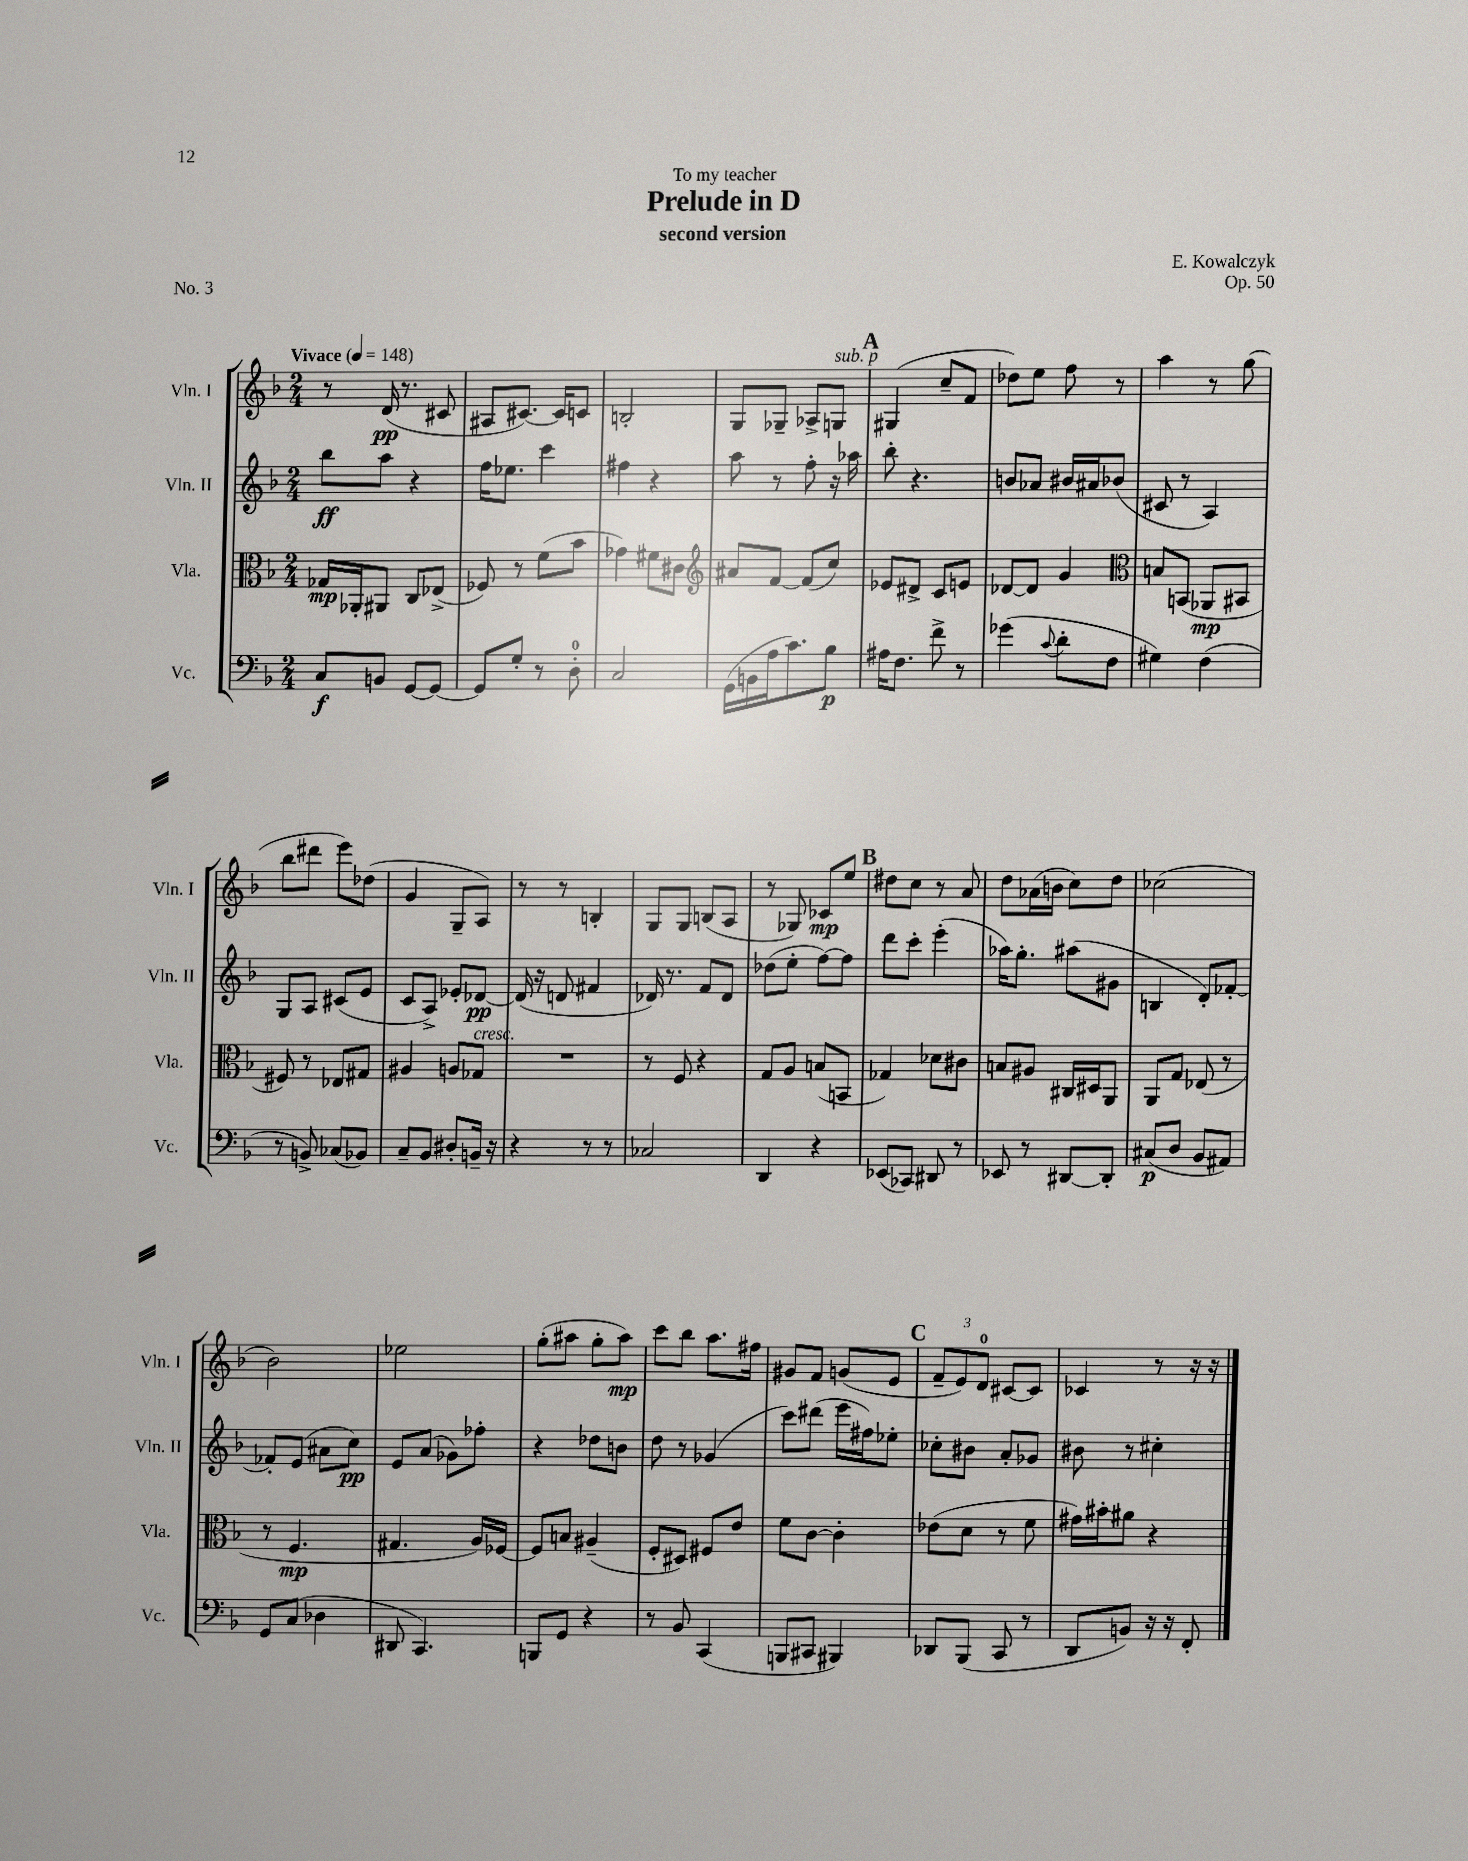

**kern	**kern	**kern	**kern
*staff4	*staff3	*staff2	*staff1
*clefF4	*clefC3	*clefG2	*clefG2
*k[b-]	*k[b-]	*k[b-]	*k[b-]
*M2/4	*M2/4	*M2/4	*M2/4
*MM148	*MM148	*MM148	*MM148
8C	16G-	8bb-	8r
.	16AA-'	.	.
8BB	8AA#	8aa	(16d
.	.	.	8.r
[8GG	8C	4r	.
8GG_	(8E-^	.	8c#
=	=	=	=
8GG]	8F-)	16ff	8A#
.	.	8.ee-	.
8G'	8r	.	[8.c#)
8r	(8f	4ccc	.
.	.	.	16c#]
8D'	8b-	.	8c
=	=	=	=
2C	4g-)	4ff#	2B'
.	8f#	4r	.
.	8c#	.	.
=	=	=	=
*	*clefG2	*	*
(16GG	8a#	8aa	8G
16BB	.	.	.
16A	[8f	8r	8G-~
8.c)	.	.	.
.	(8f]	8ff'	8A-^
8B-	8cc)	16r	8G
.	.	16aa-	.
=	=	=	=
16A#	8e-	8bb-'	(4G#
8.F	.	.	.
.	8d#^	4.r	.
8f^	8c	.	8cc~
8r	8e	.	8f
=	=	=	=
(4g-	[8d-	8b	8dd-)
.	8d-]	8a-	8ee
8qqc	.	.	.
8d'	4g	16b#	8ff
.	.	16a#	.
8F	.	(8b-	8r
=	=	=	=
*	*clefC3	*	*
4G#)	8B	8c#	4aa
.	(8BB	8r	.
(4F	8AA-	4A)	8r
.	8BB#	.	(8gg
=	=	=	=
8r	8F#)	8G	8bb-
8BB^)	8r	8A	8ddd#
(8C-	8E-	(8c#	8eee)
8BB-)	8G#	8e	(8dd-
=	=	=	=
8C~	4A#	8c	4g
8BB-	.	8A^)	.
8D#'	8A	8e-'	8G~
16BB~	8G-	[8d-	8A)
16r	.	.	.
=	=	=	=
4r	2r	(16d-]	8r
.	.	16r	.
.	.	8d	8r
8r	.	4f#	4B'
8r	.	.	.
=	=	=	=
2C-	8r	16d-)	8G
.	.	8.r	.
.	8F	.	8G
.	4r	8f	(8B
.	.	8d-	8A
=	=	=	=
4DD	8G	(8dd-	8r
.	8A	8ee'	8G-)
4r	(8B	[8ff)	8c-
.	8BB	8ff]	8ee
=	=	=	=
(8EE-	4G-)	8ddd	8dd#
8CC-)	.	8ccc'	8cc
8DD#	8d-	(4eee'	8r
8r	8c#	.	8a
=	=	=	=
8EE-	8B	16aa-)	8dd
.	.	8.gg'	.
8r	8A#	.	(16a-
.	.	.	16b
[8DD#	16C#	(8aa#	8cc)
.	16D#	.	.
8DD#']	8AA	8g#	8dd
=	=	=	=
(8C#	8AA	4B	(2cc-
8D	8G	.	.
8BB-	(8E-	8d')	.
8AA#)	8r	[8f-'	.
=	=	=	=
8GG	8r	8f-']	2b-)
(8C	4.F	(8e	.
4D-	.	8a#	.
.	.	8cc)	.
=	=	=	=
8DD#	4.G#	8e	2ee-
4.CC)	.	(8a	.
.	.	8g-)	.
.	16A)	8ff-'	.
.	[16F-	.	.
=	=	=	=
8BBB	8F-]	4r	(8gg'
8GG	8B	.	8aa#
4r	(4A#~	8dd-	8gg'
.	.	8b	8aa#)
=	=	=	=
8r	8F'	8dd	8ccc
8BB-	8D#)	8r	8bb-
(4CC	8F#	(4g-	8.aa
.	8e	.	.
.	.	.	16ff#
=	=	=	=
8BBB	8f	8ccc)	8g#
8CC#	[8c	(8ddd#	8f
4BBB#)	4c']	16eee	(8g
.	.	16ff#)	.
.	.	8ee-'	8e
=	=	=	=
8DD-	(8e-	8cc-'	12f~
.	.	.	12e)
(8BBB-	8d	8b#	.
.	.	.	12d
8CC	8r	8a'	[8c#
8r	8f	8g-	8c#]
=	=	=	=
8DD	16g#)	8b#	4c-
.	16b#'	.	.
8BB)	8a#	8r	.
16r	4r	4cc#'	8r
16r	.	.	.
8FF'	.	.	16r
.	.	.	16r
==	==	==	==
*-	*-	*-	*-
